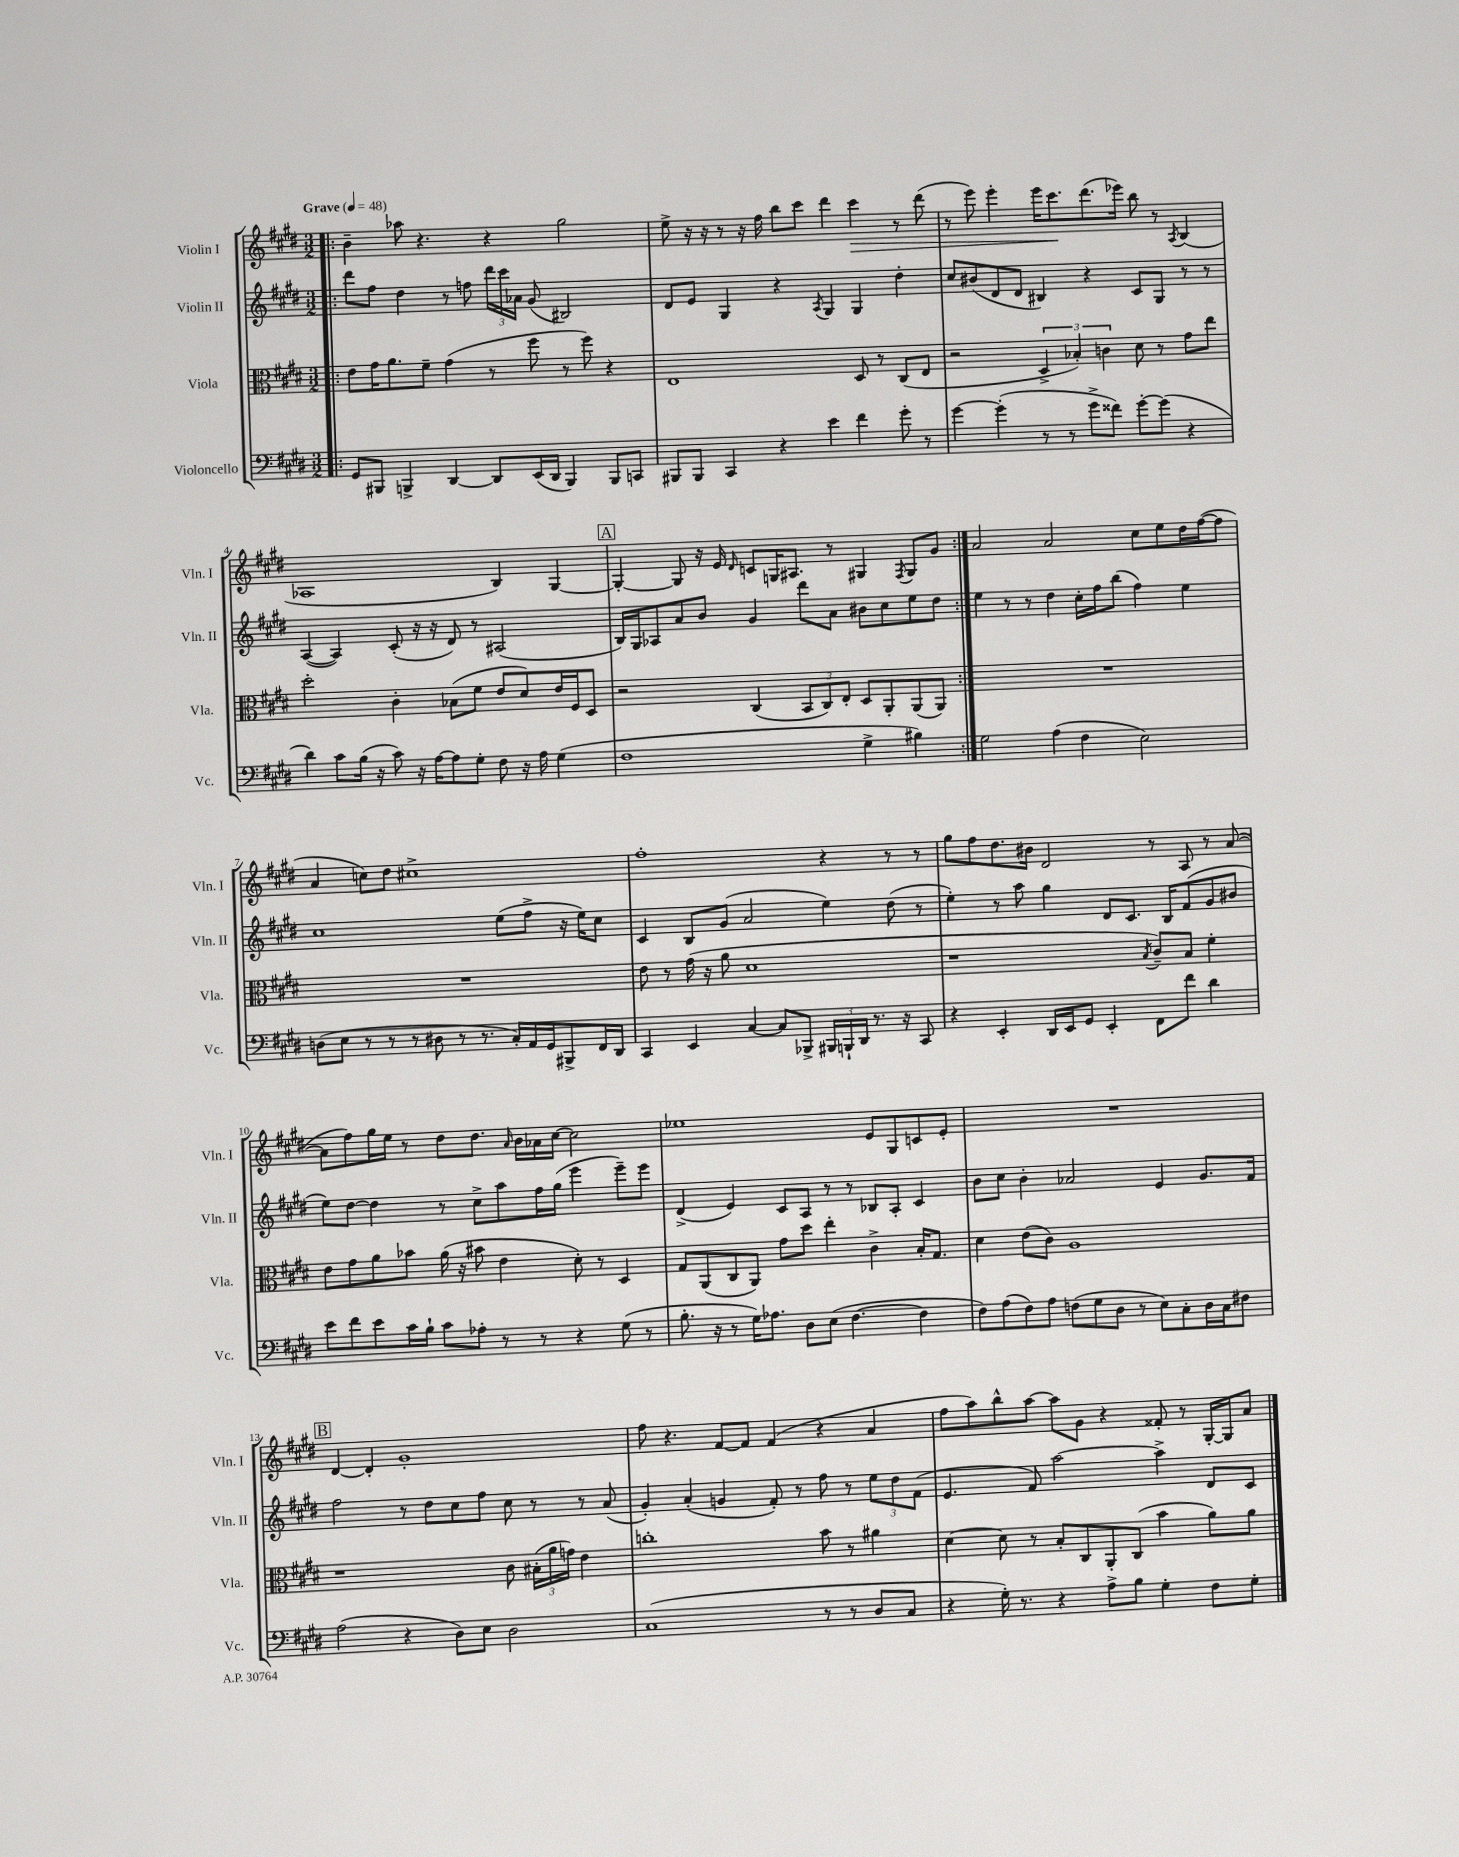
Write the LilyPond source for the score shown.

<<
\new StaffGroup <<
\new Staff = "s0" \with { instrumentName = "Violin I" shortInstrumentName = "Vln. I" } {
    \clef treble \key e \major \numericTimeSignature \time 3/2 \tempo "Grave" 4 = 48
    \autoBeamOff \repeat volta 2 { \bar ".|:" b'4-- aes''8 r4. r4 gis''2 |
    e''8-> r16 r16 r8 r16 fis''16 b''8[ cis'''8] dis'''4 cis'''4\> r8 dis'''8( |
    r8 e'''8) e'''4-. e'''16[ cis'''8.\! dis'''8.( ees'''16]) b''8 r8 \acciaccatura { a8 } b4( |
    aes1 b4) gis4~ |
    \mark \markup { \box "A" } gis4~-. gis8 r16 e'16 \grace { dis'16 } c'8[ g16 ais8.] r8 gis4 \acciaccatura { fis8 } gis8[ gis'8] | }
    a'2 a'2 cis''8[ e''8 dis''16 fis''16~( fis''8] |
    a'4 c''8[) dis''8] cis''1-> |
    fis''1-. r4 r8 r8 |
    gis''8[ fis''8 dis''8. bis'16] dis'2 r8 a8 r8 a'8~( |
    a'8[ fis''8) gis''16 e''16] r8 dis''8[ dis''8.] \grace { a'16 } b'16[ aes'16 cis''16]~ cis''2 |
    ees''1 e'8[ gis8 c'8 e'8]-. |
    R1. |
    \mark \markup { \box "B" } dis'4~ dis'4-. gis'1-. |
    fis''8 r4. fis'8[~ fis'8] fis'4( r4 a'4 |
    fis''8[ a''8) b''8-^ a''8]~ a''8[ gis'8] r4 fisis'8-. r8 gis16[~-. gis16 a'8] \bar "|." |
}
\new Staff = "s1" \with { instrumentName = "Violin II" shortInstrumentName = "Vln. II" } {
    \clef treble \key e \major \numericTimeSignature \time 3/2
    \autoBeamOff \repeat volta 2 { \bar ".|:" dis'''8[ fis''8] dis''4 r8 f''8 \tuplet 3/2 { dis'''16[ cis'''16 aes'16] } gis'8( bis2) |
    dis'8[ e'8] gis4 r4 \acciaccatura { a8 } gis4 gis4 dis''4-. |
    cis''8[ bis'8( dis'8 dis'8] bis4) r4 cis'8[ gis8] r8 r8 |
    a4~( a4) cis'8-.( r16 r16 dis'8) r8 ais2( |
    \mark \markup { \box "A" } b16[) gis16 aes8 a'8 b'8] gis'4 dis'''8[ a'8] bis'8[ cis''8 e''8 dis''8] | }
    e''4 r8 r8 dis''4 cis''16[-. fis''16 b''8]( fis''4) e''4 |
    cis''1 e''8[( fis''8]-> r16 e''16[) cis''8] |
    cis'4 b8[ gis'8]( a'2 e''4) dis''8( r8 |
    e''4-.) r8 a''8 gis''4 dis'8[ cis'8.] b16[ fis'8( gis'8 bis'8] |
    e''8[) dis''8]~ dis''4 r8 cis''8[-> a''8 fis''16 gis''16]( e'''4 e'''8[--) e'''8] |
    dis'4->( e'4) cis'8[ a8] r8 r8 bes8[ a8]-. cis'4 |
    b'8[ cis''8] b'4-. aes'2 e'4 gis'8.[ fis'16] |
    \mark \markup { \box "B" } fis''2 r8 dis''8[ cis''8 fis''8] cis''8 r8 r8 a'8( |
    gis'4-.) a'4-.( g'4 fis'8-.) r8 fis''8 r8 \tuplet 3/2 { e''8[ dis''8 fis'8]( } |
    e'4. fis'8) a''2~ a''4-> dis'8[ cis'8] \bar "|." |
}
\new Staff = "s2" \with { instrumentName = "Viola" shortInstrumentName = "Vla." } {
    \clef alto \key e \major \numericTimeSignature \time 3/2
    \autoBeamOff \repeat volta 2 { \bar ".|:" e'8[ gis'16 a'8. fis'8]-- gis'4( r8 fis''8 r8 fis''8) r4 |
    e1 dis8 r8 cis8[( e8] |
    r2 \tuplet 3/2 { dis4-> bes4-.) c'4 } dis'8 r8 gis'8[ e''8] |
    dis''2-. cis'4-. bes8[( fis'8] e'8[ dis'8) e'16 fis16 dis8] |
    \mark \markup { \box "A" } r2 cis4( \tuplet 3/2 { b,8[ cis8) e8]-. } dis8[ a,8-. a,8( a,8]) | }
    R1. |
    R1. |
    e'8 r8 gis'16( r16 a'8 dis'1 |
    r1 \acciaccatura { b8 } cis'8[--) b8] fis'4-. |
    e'8[ gis'8 a'8 bes'8] a'16( r16 bis'8 e'4 dis'8-.) r8 dis4 |
    gis8[ a,8( cis8 a,8]) gis'8[ dis''8] e''4-. cis'4-> b16[-. gis8.] |
    dis'4 e'8[( cis'8]) a1 |
    \mark \markup { \box "B" } r1 cis'8 \tuplet 3/2 { bis16[-.( a'16 g'16]) } e'4 |
    c''1-. b'8 r8 ais'4 |
    dis'4~ dis'8 r8 b8[-. cis8 a,8-. cis8]( b'4 a'8[) a'8] \bar "|." |
}
\new Staff = "s3" \with { instrumentName = "Violoncello" shortInstrumentName = "Vc." } {
    \clef bass \key e \major \numericTimeSignature \time 3/2
    \autoBeamOff \repeat volta 2 { \bar ".|:" gis,8[ bis,,8] b,,4-> dis,4~ dis,8[ e,16( dis,16] b,,4) b,,8[ c,8] |
    bis,,8[ bis,,8] cis,4 r4 e'4 fis'4 gis'8-. r8 |
    gis'4~ gis'4-.( r8 r8 gis'8[-> fisis'8]) gis'8[~-. gis'8]( r4 |
    dis'4) cis'8[ b16]( r16 cis'8) r16 a16[~ a8 gis8]-. fis8 r16 a16 gis4( |
    \mark \markup { \box "A" } fis1 gis4-> bis4) | }
    gis2 a4( fis4 e2) |
    d8[( e8] r8 r8 r8 dis8 r8 r8. cis16[-.) a,16 gis,16 bis,,8-> fis,16 dis,16] |
    cis,4 e,4 cis4~ cis8[ bes,,8]-> \tuplet 3/2 { bis,,16[ b,,16-! dis,16] } r8. r16 cis,8 |
    r4 e,4-. dis,16[ e,16 gis,8] e,4-. fis,8[ fis'8] dis'4 |
    e'8[ fis'8 e'8 cis'16 b16]-! cis'8[ aes8]-. r8 r8 r4 gis8( r8 |
    b8.-. r16 r8 gis16[) aes8.] dis8[ e8]( fis4.~ fis4 |
    fis8[) a8( fis8) a8] f8[( gis8 dis8] r8 e8[) cis8-. dis16 cis16 fis8] |
    \mark \markup { \box "B" } a2( r4 dis8[) e8] dis2 |
    cis1( r8 r8 dis8[ cis8] |
    r4 gis16-.) r8. r4 a8[-> b8] gis4-. fis8[ gis8]-. \bar "|." |
}
>>
>>
